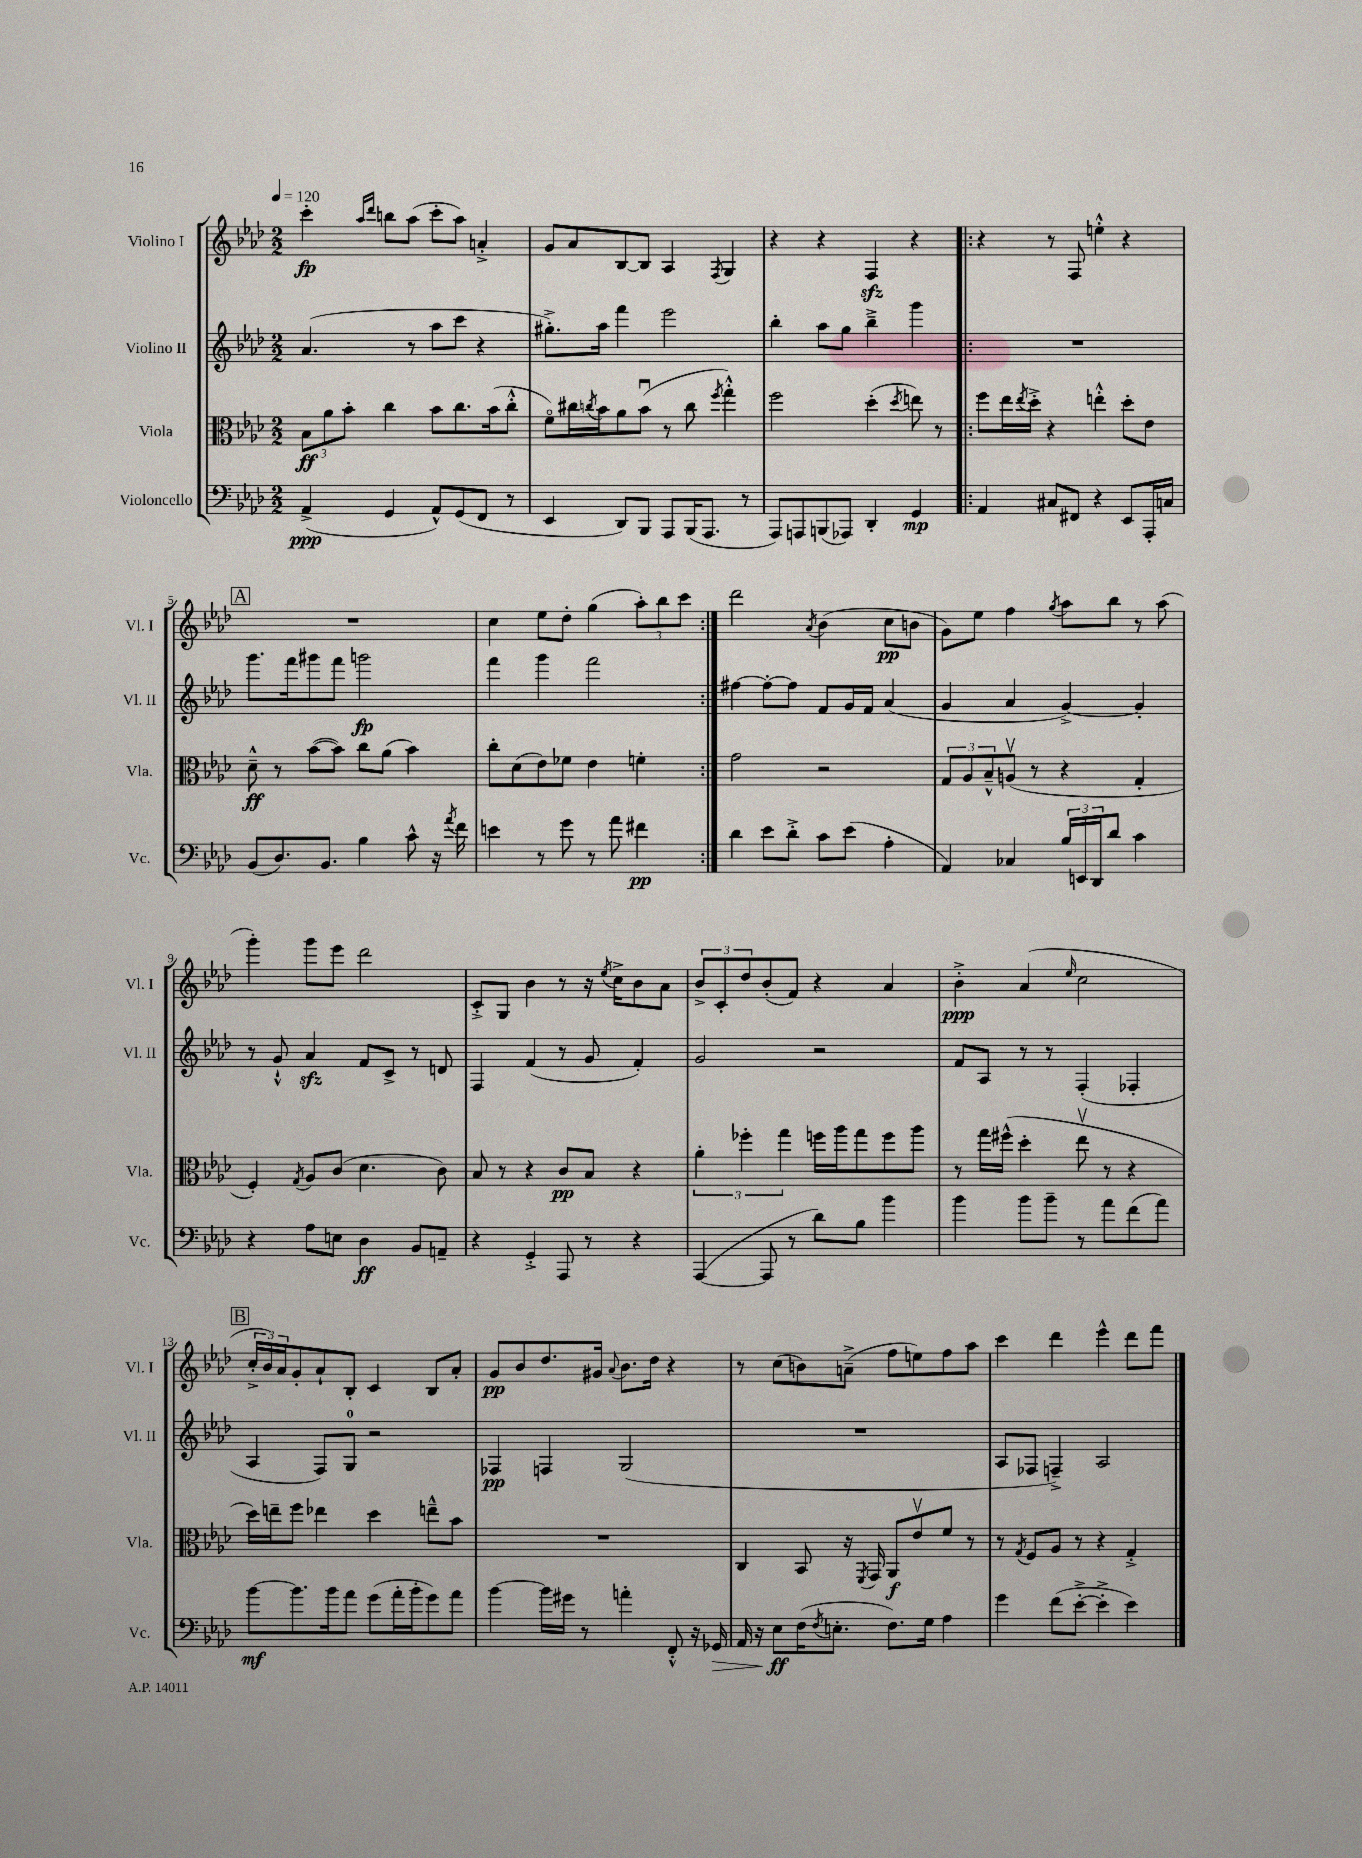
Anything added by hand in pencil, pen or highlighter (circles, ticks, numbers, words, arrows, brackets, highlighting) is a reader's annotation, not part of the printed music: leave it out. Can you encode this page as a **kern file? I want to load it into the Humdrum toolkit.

**kern	**kern	**kern	**kern
*staff4	*staff3	*staff2	*staff1
*clefF4	*clefC3	*clefG2	*clefG2
*k[b-e-a-d-]	*k[b-e-a-d-]	*k[b-e-a-d-]	*k[b-e-a-d-]
*M2/2	*M2/2	*M2/2	*M2/2
*MM120	*MM120	*MM120	*MM120
(4AA-^/	12B-\L	(4.a-/	4ccc'\
.	12a-\	.	.
.	12b-'\J	.	.
.	.	.	16qqaa-/LL
.	.	.	16qqddd-/JJ
4GG/	4cc\	.	8bb\L
.	.	8r	(8aa-\J
8AA-^^/L)	8b-\L	8aa-\L	8ccc'\L
(8GG/	8.cc\	8ccc\J	8aa-\J)
8FF/J	.	4r	4a'^/
.	(16b-\k	.	.
8r	8cc'^^\J	.	.
=	=	=	=
4EE-/	8fo\L)	8.gg#'^\L)	8g/L
.	16cc#\L	.	8a-/
.	8qcc/	.	.
.	16b-\J	16aa-\Jk	.
8DD-/L)	8a-\	4fff\	[8B-/
8BBB-/J	(8b-u\J	.	8B-/]J
8AAA-/L	8r	2eee-\	4A-/
(16BBB-/K	8cc\	.	.
8.AAA-/J	.	.	.
.	8qff/	.	8qF/
.	4gg'^^\)	.	4G/
8r	.	.	.
=	=	=	=
8AAA-/L)	2ff\	4bb-'\	4r
8AAA/	.	.	.
(8BBB/	.	8aa-\L	4r
8AAA-/J)	.	8gg\J	.
4DD-'/	(4dd-'\	4bb-~^\	4F/
.	8qdd-/	.	.
4GG/	8ee\)	4ggg\	4r
.	8r	.	.
=!|:	=!|:	=!|:	=!|:
4AA-/	8ff\L	1r	4r
.	16ee-\L	.	.
.	8qee-/	.	.
.	16dd-'^\JJ	.	.
8C#/L	4r	.	8r
8FF#/J	.	.	8F/
4r	4ee'^^\	.	4ee'^^\
8EE-/L	8dd-'\L	.	4r
16AAA-'/L	8e-\J	.	.
16C/JJ	.	.	.
=	=	=	=
(8BB-/L	8d-~^^\	8.ggg\L	1r
8.D-/)	8r	.	.
.	.	16fff\k	.
.	([8b-\L	8ggg#\	.
8.BB-/J	.	.	.
.	8b-\]J)	8fff\J	.
4B-\	8cc\L	2ggg\	.
.	(8a-\J	.	.
8c^^\	4b-\)	.	.
16r	.	.	.
8qa-/	.	.	.
16f\	.	.	.
=	=	=	=
4e\	8cc'\L	4fff\	4cc\
.	(8d-\	.	.
8r	8e-\)	4ggg\	8ee-\L
8g\	8f-\J	.	8dd-'\J
8r	4e-\	2fff\	(4gg\
8a-\	.	.	.
4f#\	4f'\	.	12aa-'\L)
.	.	.	12bb-\
.	.	.	12ccc\J
=:|!	=:|!	=:|!	=:|!
4d-\	2g\	[4ff#\	2ddd-\
8e-\L	.	8ff#'\_L	.
8d-'^\J	.	8ff#\]J	.
.	.	.	8qa-/
8c\L	2r	8f/L	(4b-\
(8e-\J	.	16g/L	.
.	.	16f/JJ	.
4A-'\	.	(4a-/	8cc\L
.	.	.	8b\J
=	=	=	=
4AA-/)	12G/L	4g/	8g\L)
.	12A-/	.	.
.	.	.	8ee-\J
.	12B-~^^/	.	.
4C-/	(8Av/J	4a-/	4ff\
.	8r	.	.
.	.	.	8qgg/
24B-/LL	4r	[4g^/)	8aa-\L
24EE/	.	.	.
24DD-/J	.	.	.
8d-/J	.	.	8bb-\J
4c\	4G'/	4g'/]	8r
.	.	.	(8aa-\
=	=	=	=
4r	4F'/)	8r	4ggg'\)
.	.	8g`^^/	.
.	8qG/	.	.
8A-\L	8A-/L	4a-/	8ggg\L
8E\J	(8c/J	.	8eee-\J
4D-\	4.d-\	8f/L	2ddd-\
.	.	8c^/J	.
8BB-/L	.	8r	.
8AA~/J	8c\)	8d/	.
=	=	=	=
4r	8B-/	4F/	8c'^/L
.	8r	.	8G/J
4GG'^/	4r	(4f/	4b-\
8AAA-/	8c/L	8r	8r
8r	8B-/J	8g/	16r
.	.	.	8qee-/
.	.	.	16cc^\LK
4r	4r	4f'/)	8b-\
.	.	.	8a-\J
=	=	=	=
([4AAA-/	6a-'\	2g/	12b-^/L
.	.	.	12c'/
.	6ff-'\	.	12dd-/
8AAA-/]	.	.	(8b-'/
.	6gg\	.	.
8r	.	.	8f/J)
8d-\L)	16ff\LL	2r	4r
.	16aa-\J	.	.
8B-\J	8gg\	.	.
4b-\	8ff\	.	4a-/
.	8aa-\J	.	.
=	=	=	=
4b-\	8r	8f/L	4b-'^\
.	16gg\LL	8A-/J	.
.	(16ff#^^\JJ	.	.
8b-\L	4dd-'\	8r	(4a-/
8b-~\J	.	8r	.
.	.	.	16qqee-/
8r	8ee-v\	(4F'/	2cc\
8a-\L	8r	.	.
(8f\	4r	4F-'/	.
8a-\J)	.	.	.
=	=	=	=
[8b-\L	16dd-\LL)	4A-/	24cc'^/LL
.	.	.	24b-/)
.	16ee~\J	.	.
.	.	.	24a-/J
8.b-\]	8ff\J	.	8g'/
.	4ee-\	8F/L)	8a-`/
16b-\k	.	.	.
8a-\J	.	8G/J	8B-'/J
(8g\L	4dd-\	2r	4c/
16a-'\L	.	.	.
16b-'\J	.	.	.
8g\)	8ee~^^\L	.	8B-/L
8a-\J	8b-\J	.	8a-'/J
=	=	=	=
[4b-\	1r	4F-/	8g/L
.	.	.	8b-/
16b-\]LL	.	4F/	8.dd-/
16g#\JJ	.	.	.
8r	.	.	.
.	.	.	16g#/Jk
.	.	.	8qqa-/
4a'\	.	(2G/	8.b-\L
.	.	.	16dd-\Jk
8FF'^^/	.	.	4r
16r	.	.	.
16GG-/	.	.	.
=	=	=	=
16AA-/	4C/	1r	8r
16r	.	.	.
8E-\L	.	.	(8cc\L
(16F\K	8BB-/	.	8b\)
8qF/	.	.	.
8.E'\J	.	.	.
.	16r	.	(8a~^\J
.	8qFF/	.	.
.	16GG/	.	.
8.F\L)	8AA-/L	.	8ff\L
.	8e-v/	.	8ee\)
16G\Jk	.	.	.
4A-\	8f/J	.	8ff\
.	8r	.	8aa-\J
=	=	=	=
4g\	8r	8A-/L	4ccc\
.	8qG/	.	.
.	8F/L	8F-/J	.
(8f\L	8A-/J	4F~^/)	4ddd-\
[8e-'^\J	8r	.	.
4e-'^\]	4r	2A-/	4eee-^^\
4e-\)	4G'^/	.	8ddd-\L
.	.	.	8fff\J
==	==	==	==
*-	*-	*-	*-
